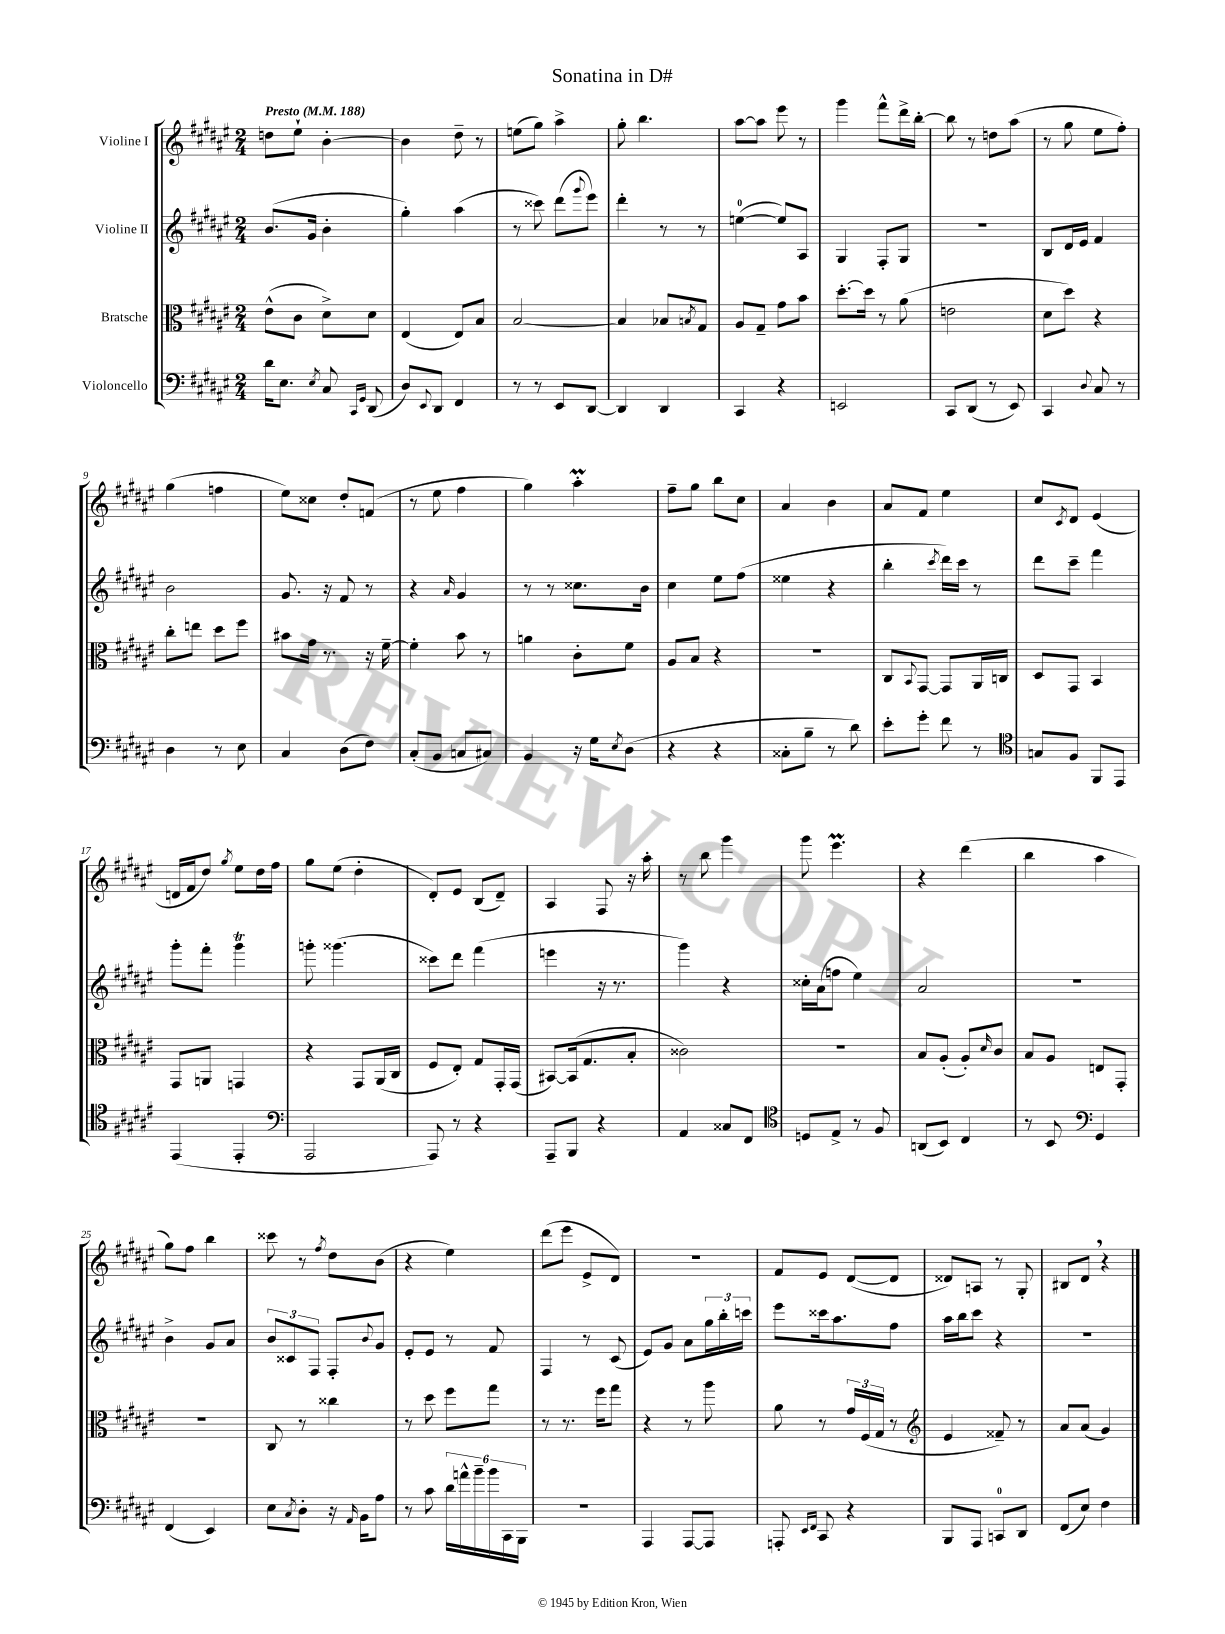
\header { title = "Sonatina in D#" }
<<
\new StaffGroup <<
\new Staff = "s0" \with { instrumentName = "Violine I" } {
    \clef treble \key fis \major \numericTimeSignature \time 2/4 \tempo "Presto" 4 = 188
    d''8 eis''8-! b'4~-. |
    b'4 dis''8-- r8 |
    e''8( gis''8) ais''4-> |
    gis''8-. b''4. |
    ais''8~ ais''8 eis'''8 r8 |
    gis'''4 fis'''8-^ dis'''16-> b''16~-. |
    b''8 r8 d''8 ais''8( |
    r8 gis''8 eis''8 fis''8-.) |
    gis''4( f''4 |
    eis''8) cisis''8 dis''8-. f'8( |
    r8 eis''8 fis''4 |
    gis''4) ais''4-.\prall |
    fis''8-- gis''8 b''8 cis''8 |
    ais'4 b'4 |
    ais'8 fis'8 eis''4 |
    cis''8 \acciaccatura { cis'8 } dis'8 eis'4( |
    d'16 fis'16 dis''8) \acciaccatura { gis''8 } eis''8 dis''16 fis''16 |
    gis''8 eis''8( dis''4-. |
    dis'8-.) eis'8 b8( dis'8--) |
    ais4 fis8 r16 ais''16-. |
    r8 b''8 gis'''4 |
    gis'''8 eis'''4.\prall |
    r4 dis'''4( |
    b''4 ais''4 |
    gis''8) fis''8 b''4 |
    cisis'''8 r8 \acciaccatura { fis''8 } dis''8 b'8( |
    r4 eis''4) |
    dis'''8( eis'''8 eis'8-> dis'8) |
    r2 |
    fis'8 eis'8 dis'8~( dis'8 |
    disis'8) a8 r8 gis8-. |
    bis8 dis'8 \breathe r4 \bar "|." |
}
\new Staff = "s1" \with { instrumentName = "Violine II" } {
    \clef treble \key fis \major \numericTimeSignature \time 2/4
    b'8.( gis'16 b'4-. |
    gis''4-.) ais''4( |
    r8 cisis'''8) dis'''8( \appoggiatura { gis'''8 } eis'''8) |
    dis'''4-. r8 r8 |
    e''4-0~( e''8) ais8 |
    gis4 fis8-. gis8 |
    r2 |
    b8 dis'16 eis'16 fis'4 |
    b'2 |
    gis'8. r16 fis'8 r8 |
    r4 \grace { ais'16 } gis'4 |
    r8 r8 cisis''8. b'16 |
    cis''4 eis''8 fis''8( |
    eisis''4 r4 |
    b''4-. \acciaccatura { cis'''8 } dis'''16) cis'''16 r8 |
    dis'''8 cis'''8-- fis'''4 |
    gis'''8-. fis'''8-. gis'''4\trill |
    g'''8-. gisis'''4.( |
    cisis'''8) dis'''8 fis'''4( |
    e'''4 r16 r8. |
    gis'''4) r4 |
    cisis''16-. ais'16( f''8 eis''4) |
    ais'2 |
    r2 |
    b'4-> gis'8 ais'8 |
    \tuplet 3/2 { b'8 cisis'8 fis8 } fis8-. \appoggiatura { b'8 } gis'8 |
    eis'8-. eis'8 r8 fis'8 |
    fis4 r8 cis'8( |
    eis'8) gis'8 ais'8 \tuplet 3/2 { gis''16 b''16-. c'''16 } |
    eis'''8 cisis'''16 ais''8. fis''8 |
    ais''16 b''16 cis'''8 r4 |
    R2 \bar "|." |
}
\new Staff = "s2" \with { instrumentName = "Bratsche" } {
    \clef alto \key fis \major \numericTimeSignature \time 2/4
    eis'8-^( cis'8 dis'8->) dis'8 |
    eis4( eis8) b8 |
    b2~ |
    b4 bes8 \acciaccatura { b8 } gis8 |
    ais8 gis8-- gis'8 b'8 |
    dis''8.~-. dis''16 r8 ais'8( |
    e'2 |
    dis'8 dis''8) r4 |
    cis''8-. e''8 dis''8 fis''8 |
    bis'8 gis'16 r8. r16 fis'16~-- |
    fis'4-. b'8 r8 |
    a'4 cis'8-. fis'8 |
    ais8 b8 r4 |
    r2 |
    cis8 \appoggiatura { b,8 } gis,8~ gis,8 ais,16 c16 |
    dis8 gis,8 b,4 |
    gis,8 a,8 g,4 |
    r4 gis,8 ais,16( cis16 |
    fis8 eis8-.) gis8 gis,16-. gis,16( |
    bis,8~) bis,16( gis8. b8-. |
    cisis'2) |
    r2 |
    b8 ais8-.( ais8-.) \grace { dis'16 } cis'8 |
    b8 ais8 e8 gis,8-. |
    r2 |
    cis8 r8 cisis''4 |
    r8 dis''8 fis''8 gis''8 |
    r8 r8. fis''16 gis''8 |
    r4 r8 ais''8 |
    ais'8 r8 \tuplet 3/2 { gis'16 fis16( gis16 } r8 |
    \clef treble eis'4 fisis'8--) r8 |
    ais'8 ais'8( gis'4) \bar "|." |
}
\new Staff = "s3" \with { instrumentName = "Violoncello" } {
    \clef bass \key fis \major \numericTimeSignature \time 2/4
    dis'16 eis8. \acciaccatura { eis8 } cis8 \grace { cis,16 gis,16 } dis,8( |
    dis8) \appoggiatura { eis,8 } dis,8 fis,4 |
    r8 r8 eis,8 dis,8~ |
    dis,4 dis,4 |
    cis,4 r4 |
    e,2 |
    cis,8 dis,8( r8 eis,8) |
    cis,4 \appoggiatura { dis8 } cis8 r8 |
    dis4 r8 eis8 |
    cis4 dis8( fis8) |
    cis8-.( b,8 c8 cis8) |
    b,4 r16 gis16 \acciaccatura { eis8 } dis8( |
    r4 r4 |
    cisis8-. b8-- r8 dis'8) |
    eis'8-. gis'8-. fis'8 r8 |
    \clef tenor g8 fis8 fis,8 eis,8 |
    eis,4( eis,4-. |
    \clef bass ais,,2 |
    ais,,8) r8 r4 |
    ais,,8-- b,,8 r4 |
    ais,4 cisis8 fis,8 |
    \clef tenor d8 eis8-> r8 fis8 |
    a,8( b,8) cis4 |
    r8 b,8 \clef bass gis,4 |
    fis,4( eis,4) |
    eis8 \acciaccatura { cis8 } dis8-. r16 \grace { ais,16 } b,16 ais8 |
    r8 cis'8 \tuplet 6/4 { dis'16 a'16-^ b'16-- b'16 cis,16 b,,16 } |
    R2 |
    ais,,4 ais,,8~ ais,,8 |
    a,,8-. \grace { eis,16 fis,16 } cis,8 r4 |
    b,,8 ais,,8 c,8-0 dis,8 |
    fis,8( eis8) fis4 \bar "|." |
}
>>
>>
